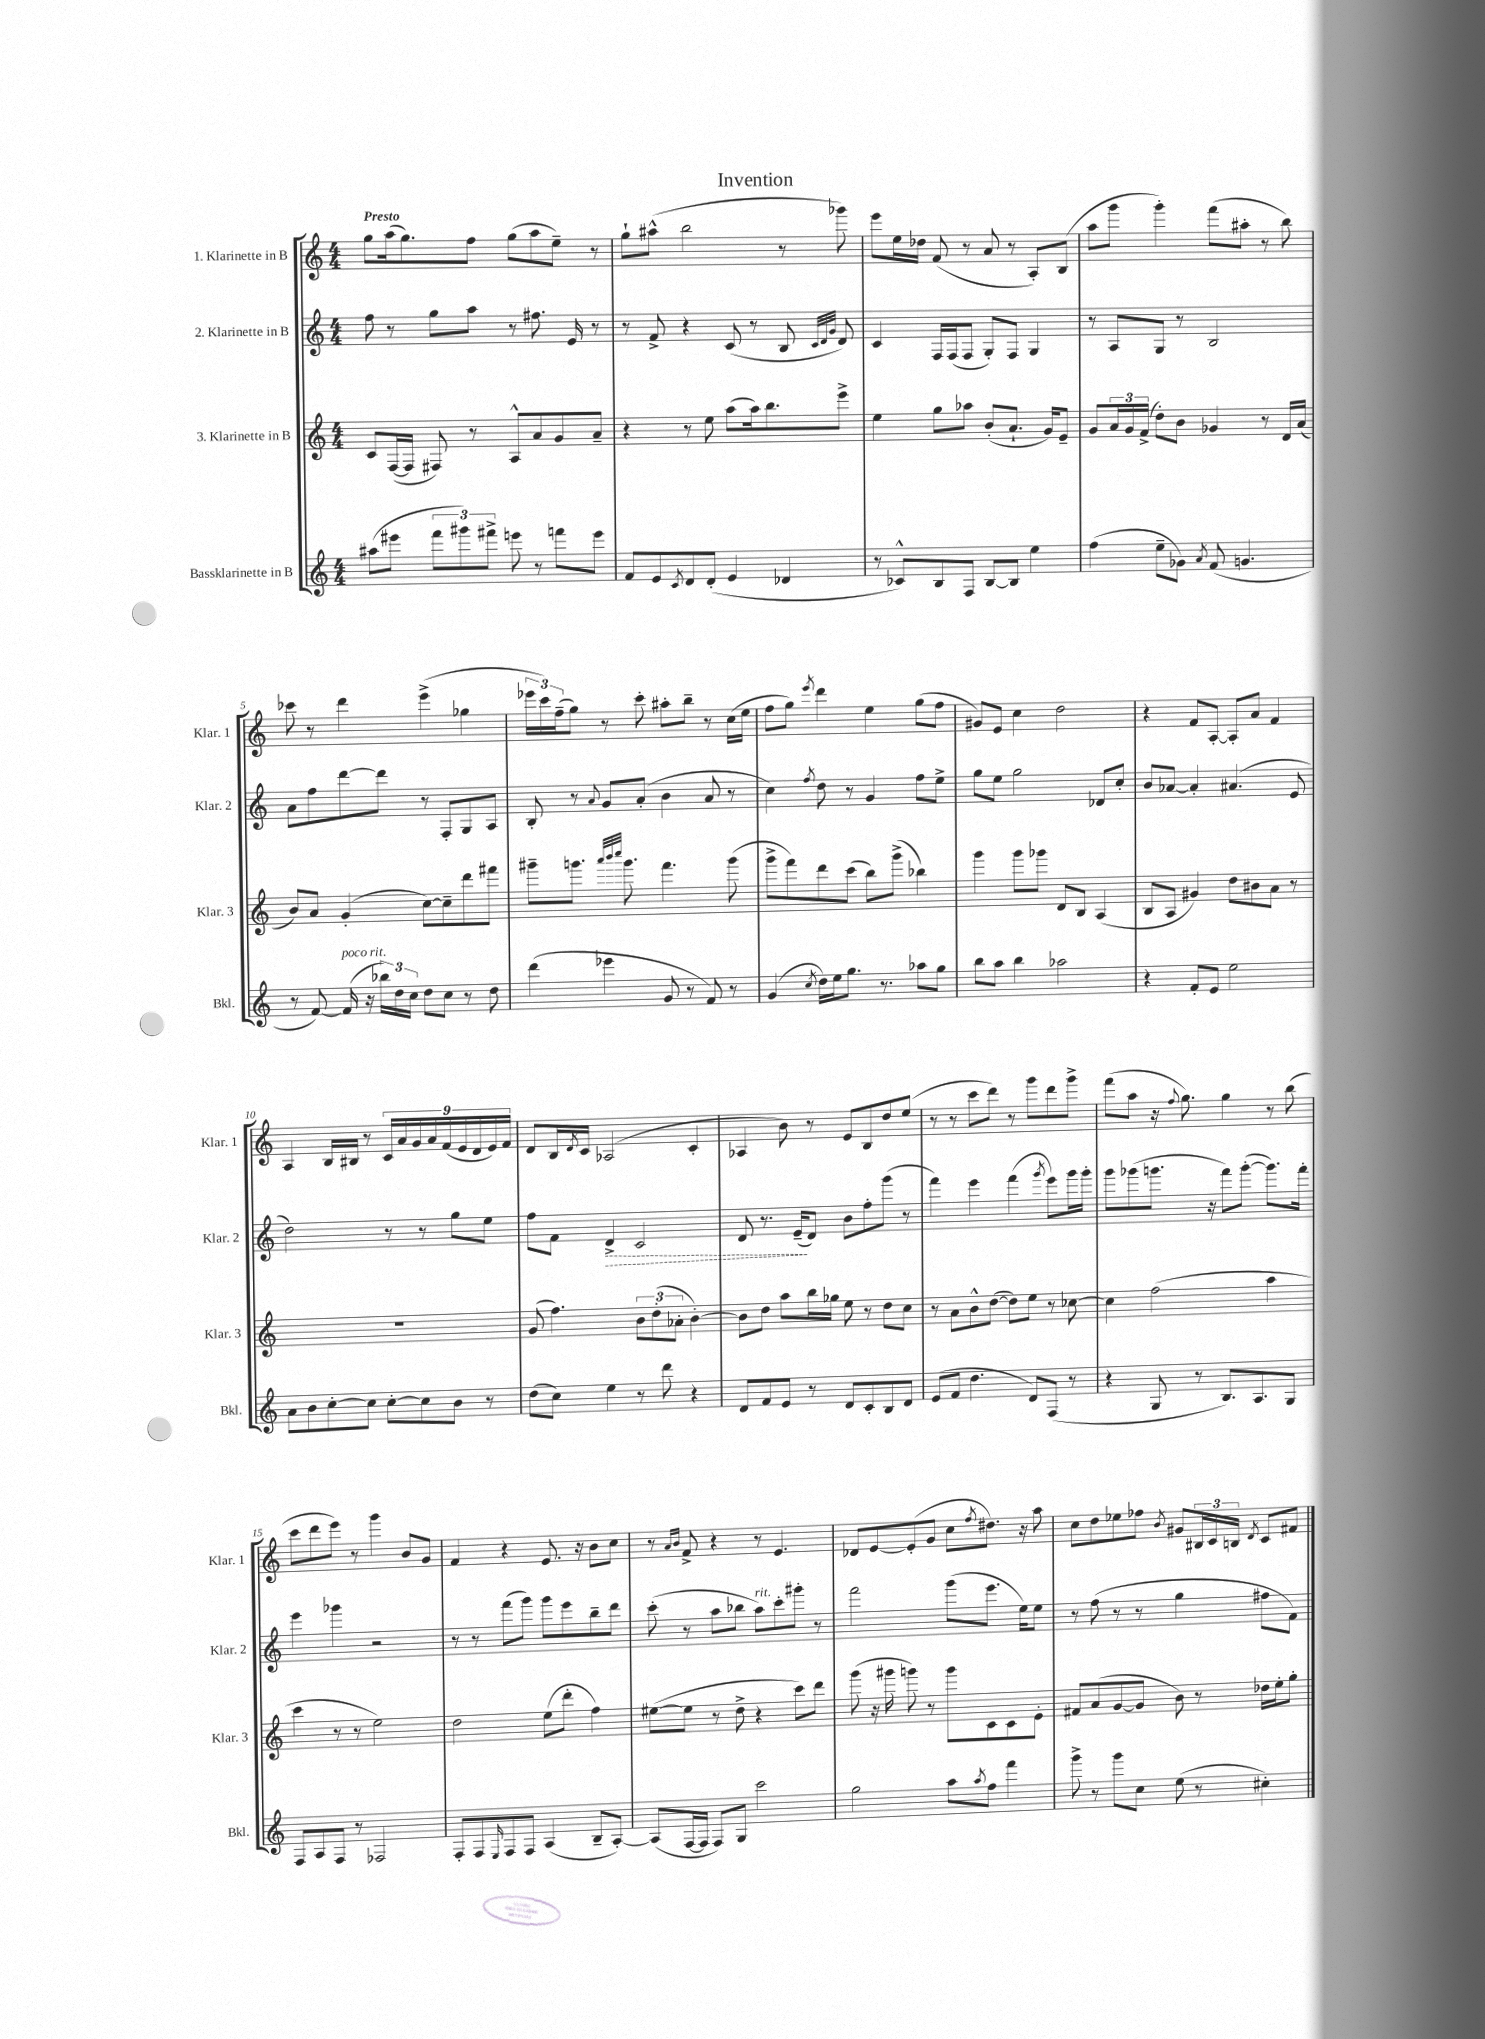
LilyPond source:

\header { title = "Invention" }
<<
\new StaffGroup <<
\new Staff = "s0" \with { instrumentName = "1. Klarinette in B" shortInstrumentName = "Klar. 1" } {
    \clef treble \key c \major \numericTimeSignature \time 4/4 \tempo "Presto"
    g''8 a''16( g''8.) f''8 g''8( a''8 e''8--) r8 |
    g''8-! ais''8-^( b''2 r8 ges'''8) |
    e'''8 e''16 des''16 f'8( r8 a'8 r8 a8-.) b8( |
    a''8 g'''8 g'''4-.) f'''8( ais''8-. r8 b''8) |
    ces'''8 r8 d'''4 e'''4->( ges''4 |
    \tuplet 3/2 { ees'''16 c'''16) f''16--( } g''8) r8 c'''8-. ais''8-. b''8-- r8 c''16( e''16 |
    f''8 g''8) \acciaccatura { e'''8 } d'''4 e''4 g''8( f''8 |
    gis'8) e'8 c''4 d''2 |
    r4 f'8 a8~-. a8-. a'8 f'4 |
    a4 b16 bis16 r8 \tuplet 9/8 { c'16 a'16 g'16 a'16 f'16( e'16 d'16 e'16) f'16 } |
    d'8 b16 \acciaccatura { d'8 } c'16 aes2( c'4-. |
    aes4 b'8) r8 e'8 b8 d''8 e''8( |
    r8 r8 c'''8 d'''8) r8 g'''8 d'''8 g'''8-> |
    f'''8( a''8 r16 \appoggiatura { f''8 } g''8.) g''4 r8 b''8( |
    c'''8 d'''8 e'''8) r8 g'''4 b'8 g'8 |
    f'4 r4 e'8. r16 b'8 c''8 |
    r8 \grace { a'16 b'16 } f'8-> r4 r8 e'4. |
    des'8 e'8~ e'8-.( g'8 c''8 \acciaccatura { f''8 } dis''8.) r16 a''8 |
    c''8 d''8 ees''8 fes''8 \acciaccatura { b'8 } gis'8 \tuplet 3/2 { bis16 c'16 b16 } \acciaccatura { d'8 } c'8 fis'8 \bar "|." |
}
\new Staff = "s1" \with { instrumentName = "2. Klarinette in B" shortInstrumentName = "Klar. 2" } {
    \clef treble \key c \major \numericTimeSignature \time 4/4
    f''8 r8 g''8 a''8 r8 fis''8. e'16 r8 |
    r8 f'8-> r4 c'8( r8 b8 \grace { c'32 d'32 g'32 } d'8) |
    c'4 f16 f16( f8 g8-.) f8 g4 |
    r8 a8 g8 r8 b2 |
    a'8 f''8 d'''8~ d'''8 r8 f8-. g8 a8 |
    b8-. r8 \appoggiatura { a'8 } g'8 a'8-.( b'4 a'8 r8 |
    c''4) \acciaccatura { f''8 } d''8 r8 g'4 f''8 e''8-> |
    g''8 e''8 g''2 des'8 c''8-. |
    b'8 aes'8~ aes'4-. ais'4.( e'8 |
    d''2) r8 r8 g''8 e''8 |
    f''8 f'8 \once \override Hairpin.style = #'dashed-line d'4->\> c'2 |
    d'8 r8. e'16--\!( d'8) b'8 f''8-. g'''8( r8 |
    f'''4) e'''4 f'''4( \acciaccatura { g'''8 } e'''8) g'''16 g'''16-. |
    g'''8 ges'''8( g'''8. r16 f'''8) g'''8~-.( g'''8.) f'''16-. |
    e'''4 ges'''4 r2 |
    r8 r8 f'''8( g'''8) g'''8 e'''8 b''8-- d'''8 |
    c'''8-.( r8 a''8 bes''8 a''8^\markup { \italic "rit." }) c'''8-. gis'''8-. r8 |
    f'''2 g'''8( e'''8. e''16) e''8 |
    r8 f''8( r8 r8 g''4 fis''8 f'8) \bar "|." |
}
\new Staff = "s2" \with { instrumentName = "3. Klarinette in B" shortInstrumentName = "Klar. 3" } {
    \clef treble \key c \major \numericTimeSignature \time 4/4
    c'8 f16~( f16 fis8) r8 a8-^ a'8 g'8 a'8-- |
    r4 r8 e''8 a''8( a''16) b''8. e'''8-> |
    e''4 g''8 aes''8 b'8-.( a'8.-! g'16) e'8-- |
    g'8 \tuplet 3/2 { a'16 g'16 f'16->( } d''8-.) b'8 ges'4 r8 d'16 a'16( |
    b'8) a'8 g'4-.( c''8~) c''8-- d'''8 fis'''8 |
    gis'''8-- g'''8. \grace { a'''32 b'''32 c''''32 } g'''8. f'''4. g'''8( |
    g'''8-> f'''8) d'''8 c'''8( b''8) g'''8->( bes''4) |
    g'''4 g'''8 ges'''8 d'8 b8 a4( |
    b8 a8 gis'4) d''8 bis'8 a'8 r8 |
    R1 |
    g'8( f''4.) \tuplet 3/2 { b'8 d''8-.( aes'8-. } b'4~-.) |
    b'8 d''8 a''8 b''16 ges''16 e''8 r8 d''8 c''8 |
    r8 a'8 b'8-^ d''8~( d''8) e''8 r8 ces''8~ |
    ces''4 f''2( a''4 |
    c'''4 r8 r8 e''2) |
    d''2 e''8( d'''8-. f''4) |
    eis''8~( eis''8 r8 d''8-> r4 c'''8) d'''8 |
    g'''8( r16 gis'''16 g'''8) r8 g'''8 c'8 c'8 e'8-. |
    fis'8 a'8( g'8~ g'8 b'8) r8 des''16 e''16-. g''8-. \bar "|." |
}
\new Staff = "s3" \with { instrumentName = "Bassklarinette in B" shortInstrumentName = "Bkl." } {
    \clef treble \key c \major \numericTimeSignature \time 4/4
    ais''8( eis'''8 \tuplet 3/2 { f'''8 gis'''8) fis'''8-> } e'''8 r8 f'''8 e'''8 |
    f'8 e'8 \acciaccatura { c'8 } d'8 d'8-.( e'4 des'4 |
    r8 ces'8-^) b8 f8 b8~ b8 e''4 |
    f''4( e''8-- ges'8) \acciaccatura { a'8 } f'8( g'4. |
    r8 f'8~) f'16^\markup { \italic "poco rit." }( r16 \tuplet 3/2 { bes''16) d''16 c''16 } d''8 c''8 r8 d''8 |
    d'''4( ees'''4 g'8 r8 f'8) r8 |
    g'4( \acciaccatura { c''8 } d''16) e''16 g''8. r8. aes''8 g''8 |
    b''8 a''8 b''4 aes''2 |
    r4 f'8-. e'8 e''2 |
    a'8 b'8 c''8~-. c''8 c''8~-. c''8 b'8 r8 |
    d''8( c''8) e''4 r8 d'''8 r4 |
    d'8 f'8 e'8 r8 d'8 c'8-. b8 d'8 |
    e'8( f'8 d''4. d'8) f8( r8 |
    r4 g8 r8 b8.) a8. g8 |
    f8 a8 f8 r8 fes2 |
    f8-. f8 \grace { e16 } f8 f8 a4( b8-- a8~-.) |
    a8( f16~ f16 f8) g8 c'''2 |
    g''2 a''8 \acciaccatura { a''8 } f''8 f'''4 |
    g'''8-> r8 g'''8 c''8 e''8( r8 cis''4-.) \bar "|." |
}
>>
>>
